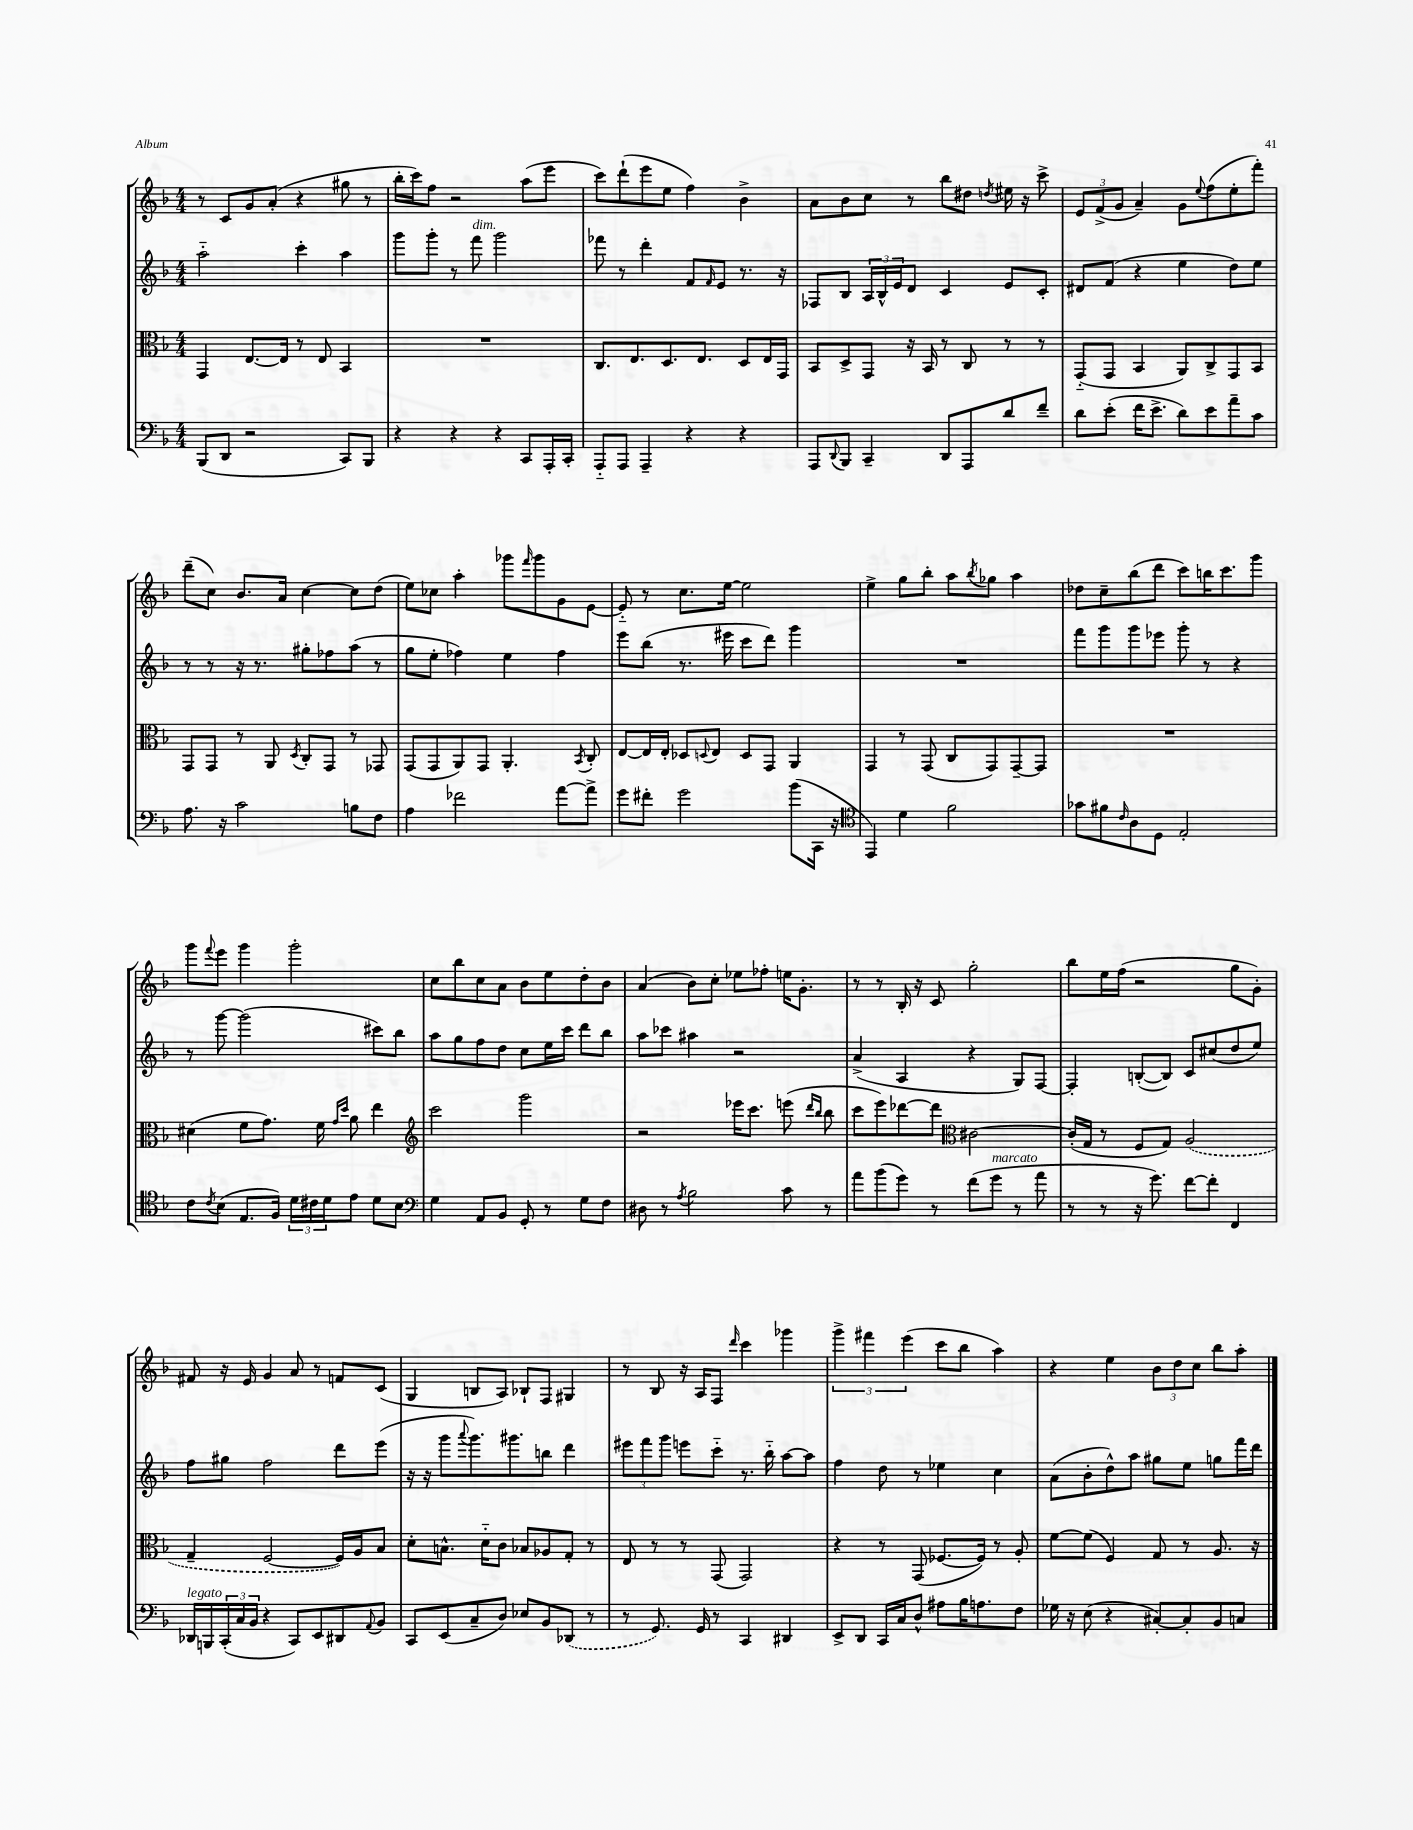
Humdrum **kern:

**kern	**kern	**kern	**kern
*staff4	*staff3	*staff2	*staff1
*clefF4	*clefC3	*clefG2	*clefG2
*k[b-]	*k[b-]	*k[b-]	*k[b-]
*M4/4	*M4/4	*M4/4	*M4/4
(8BBB-	4GG	2aa'~	8r
8DD	.	.	8c
2r	[8.E	.	8g
.	.	.	(8a'
.	16E]	.	.
.	8r	4ccc'	4r
.	8E	.	.
8CC)	4BB-	4aa	8gg#
8BBB-	.	.	8r
=	=	=	=
4r	1r	8ggg	16bb-'
.	.	.	16ccc)
.	.	8ggg'	8ff
4r	.	8r	2r
.	.	8fff	.
4r	.	2ggg	.
8CC	.	.	(8aa
16AAA'	.	.	8eee
16CC'	.	.	.
=	=	=	=
8AAA'~	8.C	8fff-	8ccc)
8AAA	.	8r	(8ddd`
.	8.E	.	.
4AAA~	.	4ddd'	8eee
.	8.D	.	8ee
4r	.	8f	4ff)
.	8.E	.	.
.	.	16qqf	.
.	.	8e	.
4r	8D	8.r	4b-^
.	16E	.	.
.	16GG	16r	.
=	=	=	=
8AAA	8BB-	8F-	8a
8qqDD	.	.	.
8BBB-	8D^	8B-	8b-
4CC~	8GG	24A	8cc
.	.	24B-^^	.
.	.	24e	.
.	16r	8d	8r
.	16BB-	.	.
8DD	8r	4c	8bb-
8AAA	8C	.	8dd#
.	.	.	8qdd
8d	8r	8e	16ee#
.	.	.	16r
8f~	8r	8c'	8ccc^
=	=	=	=
8d	(8GG'~	8d#	12e
.	.	.	(12f^
(8e'	8GG	(8f	.
.	.	.	12g
16f	4BB-	4r	4a~)
8.e^	.	.	.
8d)	8AA)	4ee	8g
.	.	.	8qqee
8e	8C^	.	(8ff
8a~	8GG	8dd)	8ee'
8c	8BB-	8ee	8fff')
=	=	=	=
8.A	8GG	8r	(8ddd~
.	8GG	8r	8cc)
16r	.	.	.
2c	8r	16r	8.b-
.	.	8.r	.
.	8AA	.	.
.	.	.	16a
.	8qD	.	.
.	8C'	8gg#'	[4cc
.	8GG	8ff-	.
8B	8r	(8aa	8cc]
8F	8GG-	8r	(8dd
=	=	=	=
4A	(8GG	8gg	8ee)
.	8GG	8ee'	8cc-
2f-	8AA)	4ff-)	4aa'
.	8GG	.	.
.	4.AA'	4ee	8ggg-
.	.	.	16qqfff
.	.	.	8ggg-
[8a	.	4ff-	8g
.	8qBB-	.	.
8a^]	8C'	.	[8e
=	=	=	=
8g	[8E	8eee	8e'~]
8f#'	16E]	(8bb-	8r
.	16E'	.	.
2g	8D-	8.r	8.cc
.	8qqD	.	.
.	8E	.	.
.	.	16eee#	[16ee
.	8D	8ccc	2ee]
.	8GG	8ddd)	.
(8b-	4AA	4ggg	.
16CC	.	.	.
16r	.	.	.
=	=	=	=
*clefC4	*	*	*
4EE)	4GG	1r	4ee^
4d	8r	.	8gg
.	(8GG	.	8bb-'
2f	8C	.	8aa
.	.	.	8qbb-
.	8GG)	.	8gg-
.	[8GG~	.	4aa
.	8GG]	.	.
=	=	=	=
8g-	1r	8fff	8dd-
8f#	.	8ggg	8cc~
16qqc	.	.	.
8A	.	8ggg	(8bb-
8D	.	8eee-	8ddd
2E'	.	8ggg'	8ccc)
.	.	8r	16bb
.	.	.	8.ccc
.	.	4r	.
.	.	.	8ggg
=	=	=	=
8c	(4d#	8r	8ggg
8qc	.	.	8qqfff
(8B-	.	[8ggg	8eee
8.E	8f	(2ggg]	4ggg
.	8.g)	.	.
16F)	.	.	.
24d	.	.	2ggg'
24c#	.	.	.
.	16f	.	.
24d	.	.	.
.	16qqg	.	.
.	16qqdd	.	.
8e	8a	.	.
8d	4ee	8ccc#)	.
8B-	.	8bb-	.
=	=	=	=
*clefF4	*clefG2	*	*
4G	2ccc	8aa	8cc
.	.	8gg	8bb-
8AA	.	8ff	8cc
8BB-	.	8dd	8a
8GG'	2ggg	8cc	8b-
8r	.	16ee	8ee
.	.	16ccc	.
8G	.	8ddd	8dd'
8F	.	8bb-	8b-
=	=	=	=
8D#	2r	8aa	(4a
8r	.	8ccc-	.
8qA	.	.	.
2B-	.	4aa#	8b-)
.	.	.	8cc'
.	16eee-	2r	8ee-
.	8.ccc	.	.
.	.	.	8ff-'
8c	(8eee	.	16ee
.	.	.	8.g'
.	16qqddd	.	.
.	16qqbb-	.	.
8r	8bb-	.	.
=	=	=	=
8a	8ccc	(4a^	8r
(8b-	8eee)	.	8r
8g)	[8ddd-	4A	16B-'
.	.	.	16r
8r	8ddd-]	.	8c
*	*clefC3	*	*
(8f	[2c#	4r	2gg'
8g	.	.	.
8r	.	8G)	.
8a	.	[8F	.
=	=	=	=
8r	(16c#']	4F']	8bb-
.	16G	.	.
8r	8r	.	16ee
.	.	.	(16ff
16r	8F	([8B'	2r
8.g)	.	.	.
.	8G)	8B])	.
[8f	(2A	8c	.
8f']	.	(8cc#	.
4FF	.	8dd	8gg
.	.	8ee)	8g')
=	=	=	=
16DD-	4G~	8ff	8f#
16BBB	.	.	.
(24CC'	.	8gg#	16r
24C	.	.	.
.	.	.	16e
24BB-	.	.	.
4r	[2F	2ff	4g
8CC)	.	.	8a
8EE	.	.	8r
8DD#	16F])	8ddd	8f
.	16A	.	.
8qqAA	.	.	.
8BB-	8B-	(8eee	(8c
=	=	=	=
8CC	8d'	16r	4G
.	.	16r	.
(8EE	8.B^^	8ggg	.
.	.	8qqaaa	.
8C~	.	8.ggg)	8B
.	16d'~	.	.
8D)	8c	.	8A)
.	.	8.ggg#	.
8E-	8B-	.	8B-`
8BB-	8A-	8bb	8F
(8DD-	8G'	4ddd	4G#
8r	8r	.	.
=	=	=	=
8r	8E	12eee#	8r
.	.	12fff	.
8.GG)	8r	.	8B-
.	.	12ggg	.
.	8r	8eee	16r
16GG	.	.	16A
8r	(8GG	8ccc'~	8F
.	.	.	16qqddd
4CC	2GG)	8.r	4ccc
.	.	16bb-'~	.
4DD#	.	[8aa	4ggg-
.	.	8aa]	.
=	=	=	=
8EE^	4r	4ff	6ggg^
8DD	.	.	.
.	.	.	6fff#
16CC	8r	8dd	.
16C	.	.	.
.	.	.	(6eee
8D^^	(8GG	8r	.
8A#	[8.F-	4ee-	8ccc
16B-	.	.	8bb-
8.A	16F-])	.	.
.	8r	4cc	4aa)
8F	8A'	.	.
=	=	=	=
16G-	[8f	(8a	4r
16r	.	.	.
(8E	(8f]	8b-'	.
4r	4F)	8dd^^)	4ee
.	.	8aa	.
[8C#')	8G	8gg#	12b-
.	.	.	12dd
8C#']	8r	8ee	.
.	.	.	12cc
8BB-	8.A	8gg	8bb-
8C	.	16fff	8aa'
.	16r	16ddd	.
==	==	==	==
*-	*-	*-	*-
